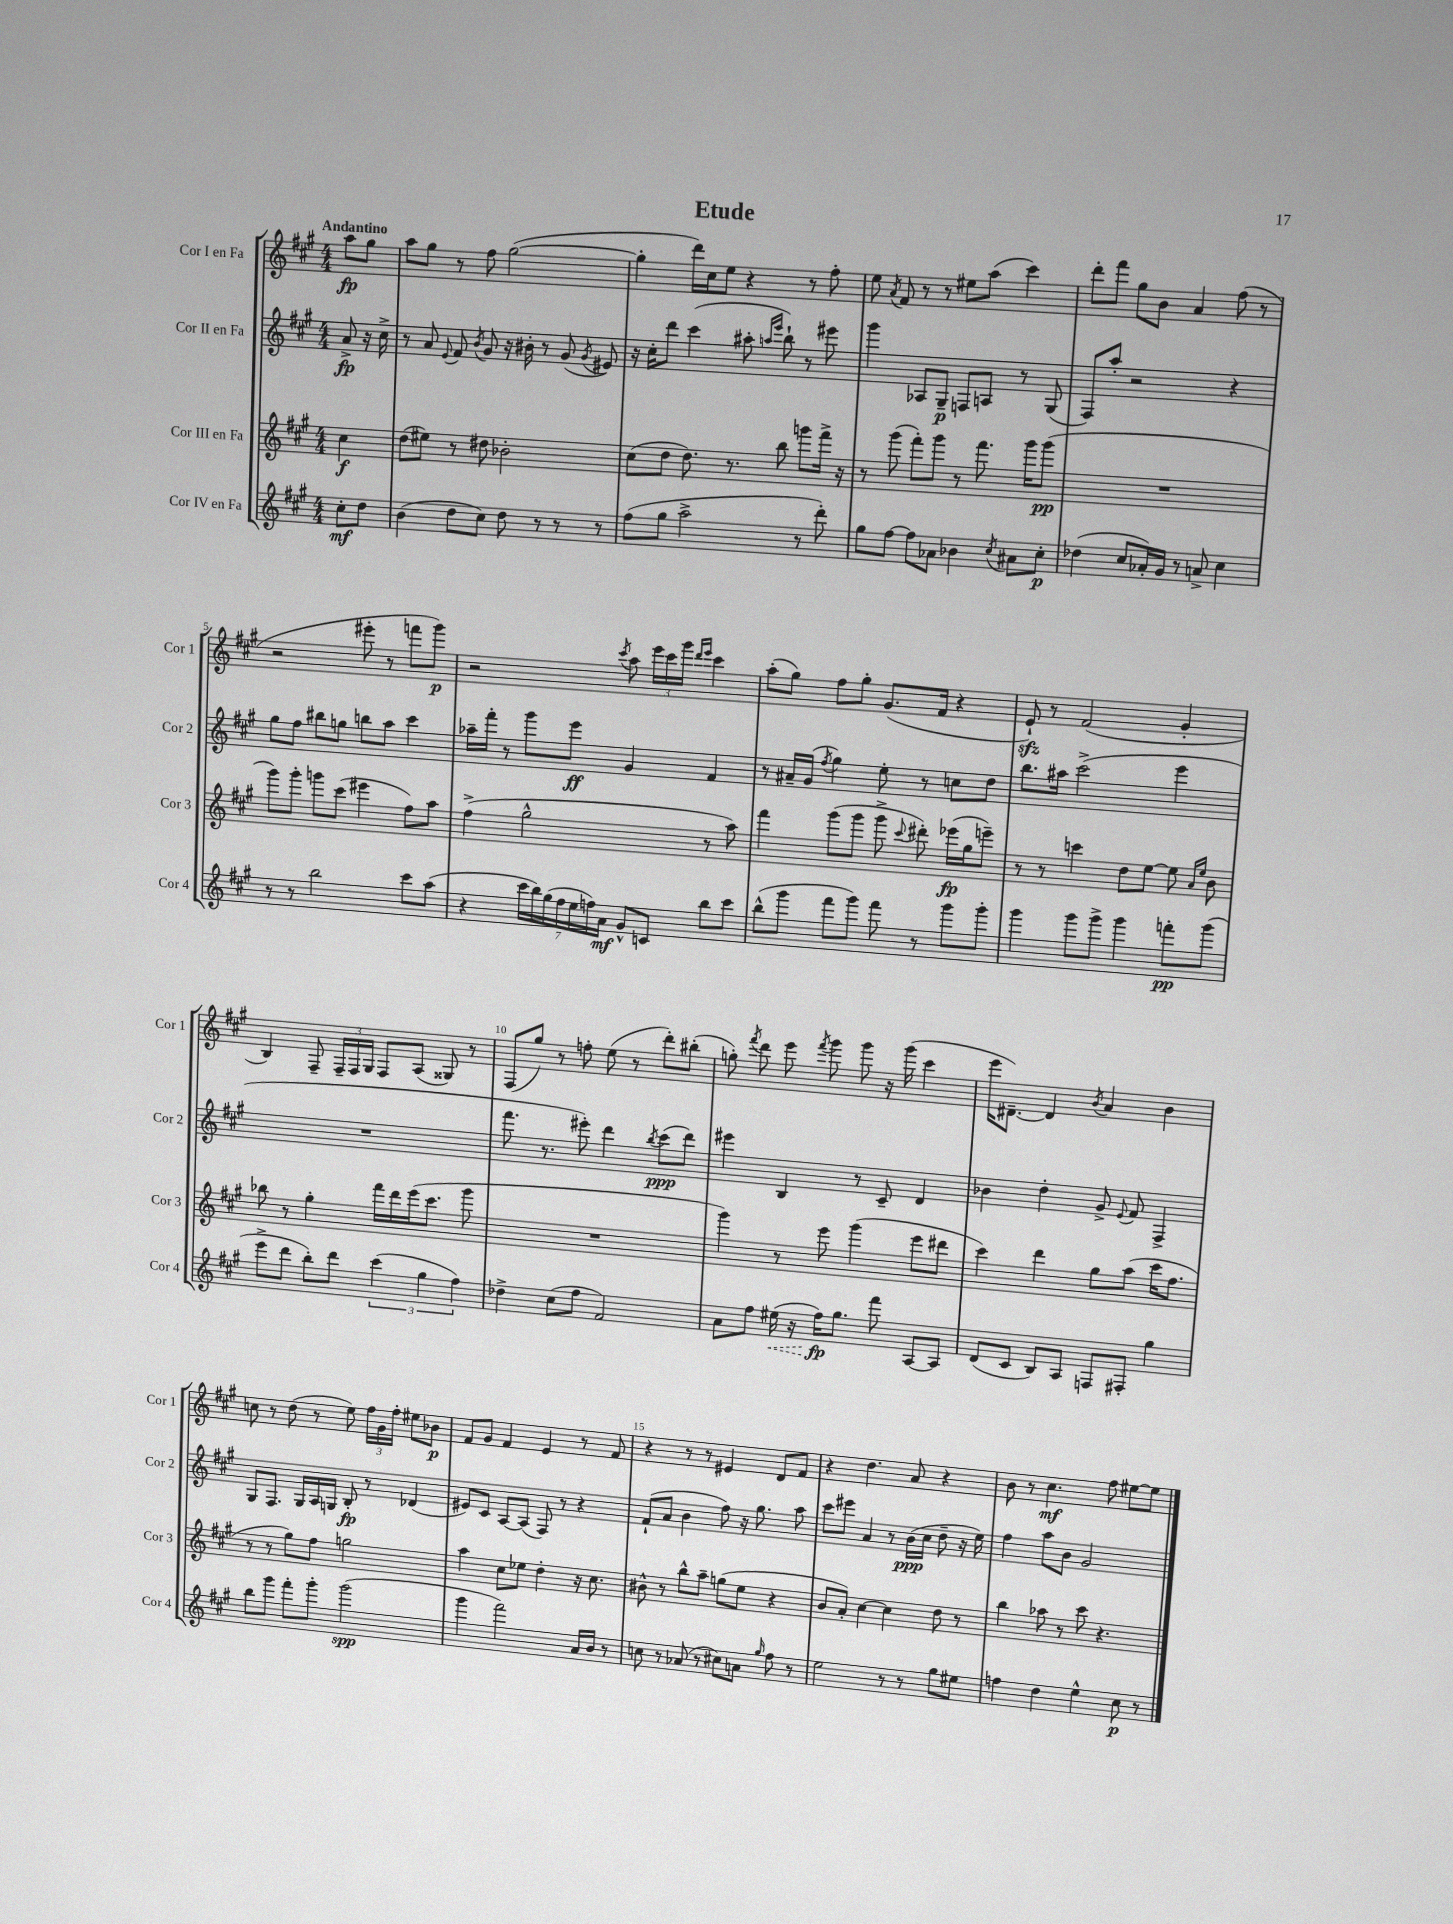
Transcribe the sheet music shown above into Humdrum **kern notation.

**kern	**kern	**kern	**kern
*staff4	*staff3	*staff2	*staff1
*clefG2	*clefG2	*clefG2	*clefG2
*k[f#c#g#]	*k[f#c#g#]	*k[f#c#g#]	*k[f#c#g#]
*M4/4	*M4/4	*M4/4	*M4/4
8cc#'\L	4cc#\	8a^/	8aa\L
8dd\J	.	16r	8gg#\J
.	.	16cc#^\	.
=	=	=	=
(4b\	(8dd\L	8r	8aa\L
.	8ee#\J)	8a/	8gg#\J
.	.	8qqe/	.
8dd\L	8r	8f#/	8r
.	.	8qb/	.
8cc#\J)	8dd#\	8g#/	8ff#\
8dd\	2b-'\	16r	([2gg#\
.	.	16b#'\	.
8r	.	8r	.
8r	.	(8g#/	.
.	.	8qg#/	.
8r	.	8e#/)	.
=	=	=	=
(8ff#\L	(8cc#\L	16r	4gg#'\]
.	.	16cc#'\LK	.
8gg#\J	8dd\J	8ddd\J	.
2aa^\	8.dd\)	(4ccc#\	16ddd\LL)
.	.	.	16cc#\J
.	.	.	8ee\J
.	8.r	.	.
.	.	8aa#'\	4r
.	.	16qqaa/LL	.
.	.	16qqeee/JJ	.
.	8bb\	8bb`\)	.
8r	8ggg\L	8r	8r
8ddd'\)	16fff#^\Jk	8eee#\	8ff#'\
.	16r	.	.
=	=	=	=
8gg#\L	8r	4ggg#\	8ee\
.	.	.	8qa/
[8ff#\J	(8ggg#\	.	8f#/
8ff#\]L	8fff#'\L)	8A-/L	8r
8a-\J	8ggg#\J	8G#~/J	8r
4b-\	8r	8F/L	8ee#\L
.	8.fff#\	8A/J	(8aa\J
8qcc#/	.	.	.
8a#\L	.	8r	4ccc#\)
.	16ggg#\LK	.	.
8cc#'\J	(8ggg#\J	(8G#/	.
=	=	=	=
(4dd-\	1r	8F#/L)	8ddd'\L
.	.	8aa'/J	8fff#\J
8cc#/L	.	2r	8gg#\L
16a-'/L)	.	.	8b\J
16g#/JJ	.	.	.
8r	.	.	4a/
8a^/	.	.	.
4cc#\	.	4r	(8ff#\
.	.	.	8r
=	=	=	=
8r	8ggg#\L)	8gg#\L	2r
8r	8ggg#'\J	8ff#\J	.
2bb\	8ggg\L	8bb#\L	.
.	(8ccc#\J	8gg\J	.
.	4eee#\	8bb\L	8eee#'\
.	.	8aa\J	8r
8ccc#\L	8ff#\L)	4ccc#\	8fff\L
(8aa\J	8aa\J	.	8ggg#\J)
=	=	=	=
4r	(4ff#^\	16aa-~\LL	2r
.	.	16fff#'\JJ	.
.	.	8r	.
28ccc#\LL	2gg#^^\	8ggg#\L	.
28bb\)	.	.	.
(28gg#\	.	.	.
28ff#\	.	.	.
.	.	8eee\J	.
28ee\	.	.	.
28ff\)	.	.	.
28a\JJ	.	.	.
.	.	.	8qccc#/
8g#^^/L	.	4g#/	8aa\
8c/J	.	.	24eee\LL
.	.	.	24ccc#\
.	.	.	24ggg#\JJ
.	.	.	16qqddd/LL
.	.	.	16qqeee/JJ
8bb\L	8r	4f#/	4ccc#\
8ccc#\J	8aa\)	.	.
=	=	=	=
(8bb^^\L	4fff#\	8r	(8aa'\L
8ggg#\J	.	16a#~/LL	8gg#\J)
.	.	(16g#/JJ	.
.	.	8qff#/	.
8fff#\L	(8ggg#\L	4gg#\)	8ff#\L
8ggg#\J)	8ggg#\J	.	8gg#'\J
8fff#\	8ggg#^\	8ee'\	(8.g#/L
.	8qqccc#/	.	.
8r	8ddd#'\)	8r	.
.	.	.	16f#/Jk
8ggg#\L	(16eee-\LL	8cc\L	4r
.	16gg#\J	.	.
8ggg#'\J	8eee~\J)	8dd\J	.
=	=	=	=
4ggg#\	8r	8.bb\L	8e`/)
.	8r	.	8r
.	.	16aa#\Jk	.
8ggg#\L	4ccc\	(2ccc#^\	(2f#/
8ggg#^\J	.	.	.
4ggg#\	8dd\L	.	.
.	[8ee\J	.	.
8fff'\L	8ee\]	4eee\	4g#'/
.	16qqa/LL	.	.
.	16qqee/JJ	.	.
(8ggg#\J	8b\	.	.
=	=	=	=
8eee^\L	8bb-\	1r	4B/)
8ddd\J	8r	.	.
8bb'\L)	4gg#'\	.	8F#~/
8ddd\J	.	.	24F#~/LL
.	.	.	24F#/
.	.	.	24G#/JJ
(6ccc#\	16fff#\LL	.	8F#/L
.	16ddd\	.	.
.	(16eee\J	.	(8A/J
6gg#\	.	.	.
.	8.ccc#\J	.	.
.	.	.	8G##/)
6ff#\)	.	.	.
.	8ggg#\	.	8r
=	=	=	=
4dd-^\	1r	8.fff#\	(8F#/L
.	.	.	8gg#/J)
.	.	8.r	.
(8cc#\L	.	.	8r
8ff#\J	.	8eee#'\)	8ff'\
2f#/)	.	4ddd\	(8ee\
.	.	.	8r
.	.	8qbb/	.
.	.	(8ccc#\L	8ddd'\L)
.	.	8ddd\J)	(8bb#'\J
=	=	=	=
8a\L	4ggg#\)	4eee#\	8gg'\)
.	.	.	8qfff#/
8ff#\J	.	.	8ddd\
(16ee#\	8r	4B/	8eee\
16r	.	.	.
.	.	.	8qfff#/
16ff#\LK)	8eee\	.	8ggg#\
8.gg#\J	.	.	.
.	(4ggg#\	8r	8ggg#\
8fff#\	.	8c#~/	16r
.	.	.	(16ggg#\
[8A/L	8eee\L	4d/	4ccc#\
8A/]J	8ddd#\J	.	.
=	=	=	=
(8d/L	4ccc#\)	4b-\	16eee\LK
.	.	.	[8.d#~\J)
8c#/J	.	.	.
8B/L)	4ddd\	4dd'\	4d#/]
8A/J	.	.	.
.	.	.	8qb/
8F/L	8gg#\L	8g#^/	4a/
.	.	8qqe/	.
8F#'/J	(8aa\J	8f#/	.
4gg#\	16ccc#\LK	4F#^/	4b\
.	8.ff#\J	.	.
=	=	=	=
8bb\L	8r	8G#/L	8cc\
8ggg#\J	8r	8.F#/J	8r
8fff#'\L	8gg#\L)	.	(8dd\
.	.	16G#/LL	.
8ggg#'\J	8ff#\J	16A/	8r
.	.	16G/JJ	.
(2ggg#\	2gg\	8B'/	8ee\)
.	.	8r	24ff#\LL
.	.	.	24g#\
.	.	.	24ff#'\JJ
.	.	(4d-/	8ee#\L
.	.	.	8b-\J
=	=	=	=
4ggg#\	4aa\	8e#/L)	8f#/L
.	.	8c#/J	8g#/J
2fff#\)	8cc#\L	[8A/L	4f#/
.	8ee-\J	(8A/]J	.
.	4dd'\	8F#/)	4e/
.	.	8r	.
16a/LL	16r	4r	8r
16b/JJ	8.cc#\	.	.
8r	.	.	8f#/
=	=	=	=
8cc\	8b#^^\	(8f#`/L	4r
8r	8r	8a/J	.
(8a-/	8bb^^\L	4b\	8r
8r	8aa~\J	.	8r
8cc#\L)	(8gg\L	8ff#\)	4e#/
8a\J	8ee\J	16r	.
.	.	8.gg#\	.
16qqgg#/	.	.	.
8ff#\	4r	.	8d/L
8r	.	8aa\	8f#/J
=	=	=	=
2ee\	8b/L	8ccc#\L	4r
.	8a'/J)	8eee#\J	.
.	[4cc#\	4a/	4.dd\
8r	4cc#\]	8r	.
8r	.	(16b\LL	8a/
.	.	16cc#\JJ	.
8gg#\L	8dd\	8dd~\	4r
8ee#\J	8r	16r	.
.	.	16ee\)	.
=	=	=	=
4ff\	4bb\	4ff#\	8b\
.	.	.	8r
4dd\	8aa-\	8aa\L	4.cc#\
.	8r	8b\J	.
4ee^^\	8ccc#\	2g#/	.
.	4.r	.	8ff#\
8cc#\	.	.	[8ee#\L
8r	.	.	8ee#\]J
==	==	==	==
*-	*-	*-	*-
